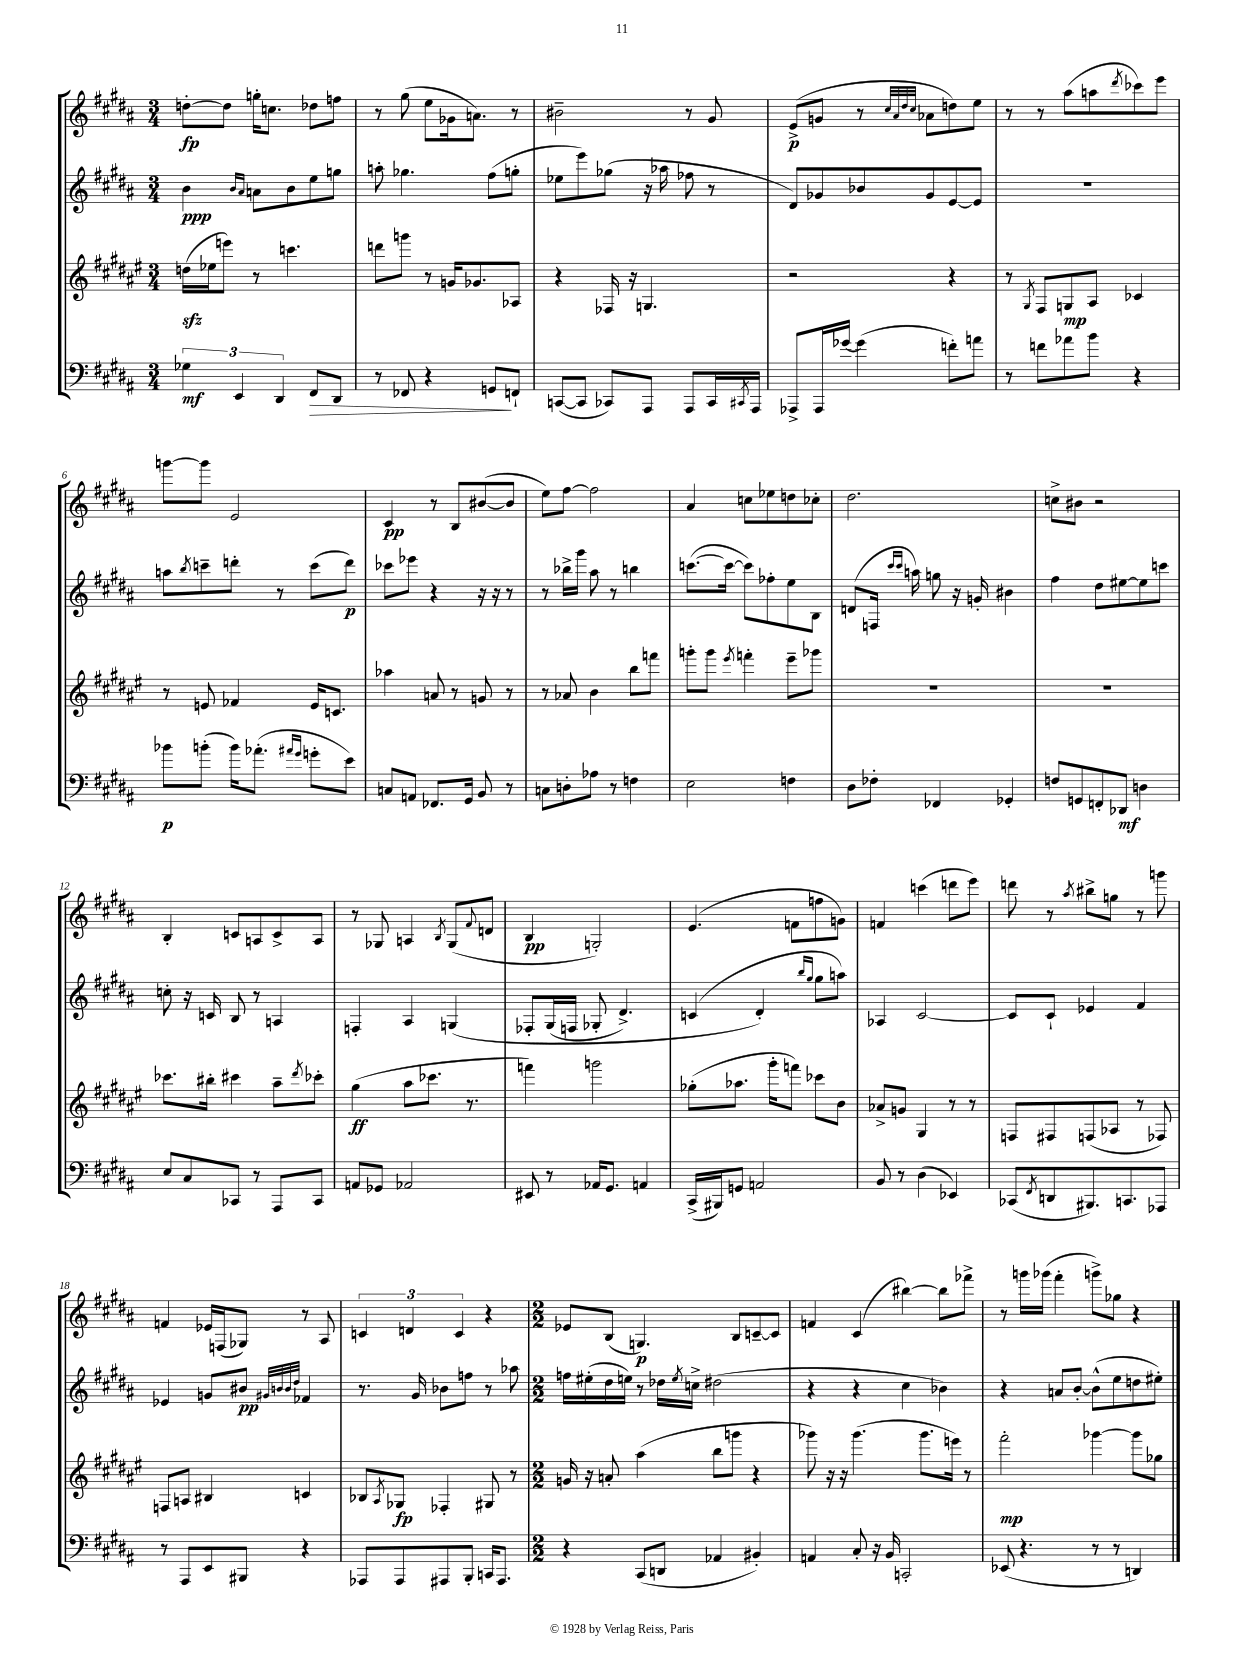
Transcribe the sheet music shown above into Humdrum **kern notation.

**kern	**kern	**kern	**kern
*staff4	*staff3	*staff2	*staff1
*clefF4	*clefG2	*clefG2	*clefG2
*k[f#c#g#d#a#]	*k[f#c#g#d#a#e#]	*k[f#c#g#d#a#]	*k[f#c#g#d#a#]
*M3/4	*M3/4	*M3/4	*M3/4
6G-	(16dd	4b	[8dd'
.	16ee-	.	.
.	8eee)	.	8dd]
6EE	.	.	.
.	.	16qqb	.
.	.	16qqa#	.
.	8r	8a	16gg'
.	.	.	8.cc
6DD#	.	.	.
.	4.ccc	8b	.
8FF#	.	8ee	8dd-
8DD#	.	8gg	8ff
=	=	=	=
8r	8ddd	8aa'	8r
8FF-	8ggg	4.gg-	(8gg#
4r	8r	.	8ee
.	16g	.	16g-
.	8.g-	.	8.a)
8GG	.	(8ff#	.
8FF`	8A-	8gg'	8r
=	=	=	=
([8CC	4r	8ee-	2b#~
8CC]	.	8eee)	.
8CC-)	16F-	(8gg-	.
.	16r	.	.
8AAA#	4.G	16r	.
.	.	16aa-	.
8AAA#	.	8ff-	8r
16CC-	.	8r	8g#
8qCC#	.	.	.
16AAA#	.	.	.
=	=	=	=
8AAA-^	2r	8d#)	(8e^
16AAA-	.	8g-	8g
[16g-	.	.	.
(4g-]	.	8b-	8r
.	.	.	32qqcc#
.	.	.	32qqa#
.	.	.	32qqdd#
.	.	.	32qqcc#
.	.	8g-	8a-
8f')	4r	[8e	8dd)
8a	.	8e]	8ee
=	=	=	=
8r	8r	2.r	8r
.	8qG#	.	.
8f	8F#	.	8r
8a-	8G	.	(8aa#
8b	8A#	.	8aa
.	.	.	8qddd#
4r	4c-	.	8ccc-)
.	.	.	8eee
=	=	=	=
8b-	8r	8aa	[8ggg
.	.	8qbb	.
(8b'	8e	8ccc~	8ggg]
16b)	4f-	8ddd'	2e
(8.a-'	.	.	.
.	.	8r	.
16qqa#	.	.	.
16qqg#	.	.	.
8g'	16e	(8ccc	.
.	8.c	.	.
8e)	.	8ddd)	.
=	=	=	=
8C	4aa-	8ccc-	4c#
8AA	.	8eee-	.
8.FF-	8a	4r	8r
.	8r	.	8B
16GG#	.	.	.
8BB	8g	16r	([8b#
.	.	16r	.
8r	8r	8r	8b#]
=	=	=	=
8C	8r	8r	8ee)
8D'	8a-	16bb-^	[8ff#
.	.	16ggg#	.
8A-	4b	8aa#	2ff#]
8r	.	8r	.
4F	8bb	4bb	.
.	8fff	.	.
=	=	=	=
2E	8ggg'	([8.ccc	4a#
.	8ggg	.	.
.	.	16ccc_	.
.	8qeee#	.	.
.	4fff'	8ccc])	8cc
.	.	8ff-'	8ee-
4F	8eee#~	8ee	8dd
.	8ggg-	8B	8cc-'
=	=	=	=
8D#	2.r	(8d	2.dd#
8F-'	.	16F	.
.	.	16qqccc#	.
.	.	16qqccc#	.
.	.	16aa)	.
4FF-	.	8gg	.
.	.	16r	.
.	.	16g'	.
4GG-'	.	4b#	.
=	=	=	=
8F	2.r	4ff#	8cc^
8GG	.	.	8b#
8FF'	.	8dd#	2r
8DD-	.	[8ee#	.
4D	.	8ee#]	.
.	.	8ccc	.
=	=	=	=
8E	8.ccc-	8cc'	4B'
8C#	.	16r	.
.	16bb#'	16c	.
8CC-	4ccc#	8B	8c
8r	.	8r	8A
8AAA#	8aa#~	4A	8c^
.	8qddd#	.	.
8CC-	8ccc-'	.	8A
=	=	=	=
8AA	(4gg#	4F'	8r
8GG-	.	.	8G-
2AA-	8aa#	4A#	4A
.	8.ccc-	.	.
.	.	.	8qB
.	.	&(4G	(8G-
.	8.r	.	.
.	.	.	8qqf#
.	.	.	8d
=	=	=	=
8EE#	4fff)	8F-'	4B
8r	.	(16G#	.
.	.	16F	.
16AA-	2ggg	8G-'	2G')
8.GG#	.	.	.
.	.	4.d#^)	.
4AA	.	.	.
=	=	=	=
(16CC#^	(8gg-'	(4c	(4.e
16BBB#)	.	.	.
8GG	8.aa-	.	.
2AA	.	4d#'&)	.
.	16ggg#'	.	.
.	8fff)	.	8f
.	.	16qqbb	.
.	.	16qqgg#	.
.	8ccc-	8gg#	8ff
.	8b	8aa)	8g)
=	=	=	=
8BB	8a-^	4A-	4f
8r	8g	.	.
(4D#	4G#	[2c#	(4ccc
4EE-)	8r	.	8ddd
.	8r	.	8eee)
=	=	=	=
(8CC-	8F	8c#]	8ddd
8qFF#	.	.	.
8DD	8F#	8c#`	8r
.	.	.	8qaa#
8.BBB#)	(8F	4e-	8bb#^
.	8A-	.	8gg
8.CC	.	.	.
.	8r	4f#	8r
8AAA-	8F-)	.	8ggg
=	=	=	=
8r	8F	4e-	4f
8AAA#	8A	.	.
8EE	4B#	8g	16e-
.	.	.	(16F
8BBB#	.	8b#	8G-)
.	.	32qqg#	.
.	.	32qqb	.
.	.	32qqb	.
.	.	32qqdd#	.
4r	4c	4f-	8r
.	.	.	8A#
=	=	=	=
8AAA-	8B-	8.r	6c
.	8qA#	.	.
8AAA-	8G-	.	.
.	.	.	6d
.	.	16g#	.
8AAA#	4F-'	8b-	.
.	.	.	6c
8BBB'	.	8ff	.
16CC	8G#	8r	4r
8.AAA#	.	.	.
.	8r	8aa-	.
=	=	=	=
*M2/2	*M2/2	*M2/2	*M2/2
4r	16g	16ff	8e-
.	16r	(16ee#'	.
.	8a'	16dd#	(8B
.	.	16ee)	.
(8CC#	(4aa#	8r	4.G)
8DD	.	16dd-	.
.	.	8qee	.
.	.	16cc^	.
4AA-	8bb	(2dd#	.
.	8ggg	.	8B
4BB#')	4r	.	[8c~
.	.	.	8c]
=	=	=	=
4AA	8ggg-)	4r	4f
.	16r	.	.
.	16r	.	.
8C#'	(4.ggg-	4r	(4c#
16r	.	.	.
16BB	.	.	.
2CC'	.	4cc#	[4bb#)
.	8.ggg-	.	.
.	.	4b-)	8bb#]
.	16eee)	.	.
.	8r	.	8fff-^
=	=	=	=
(8EE-	2fff#'	4r	8r
4.r	.	.	16ggg
.	.	.	(16ggg-
.	.	8a	4fff#'
.	.	[8b'	.
8r	[4ggg-	(8b^^]	8ggg^)
8r	.	8ee	8gg-
4DD)	8ggg-]	8dd	4r
.	8gg-	8ee#')	.
==	==	==	==
*-	*-	*-	*-
